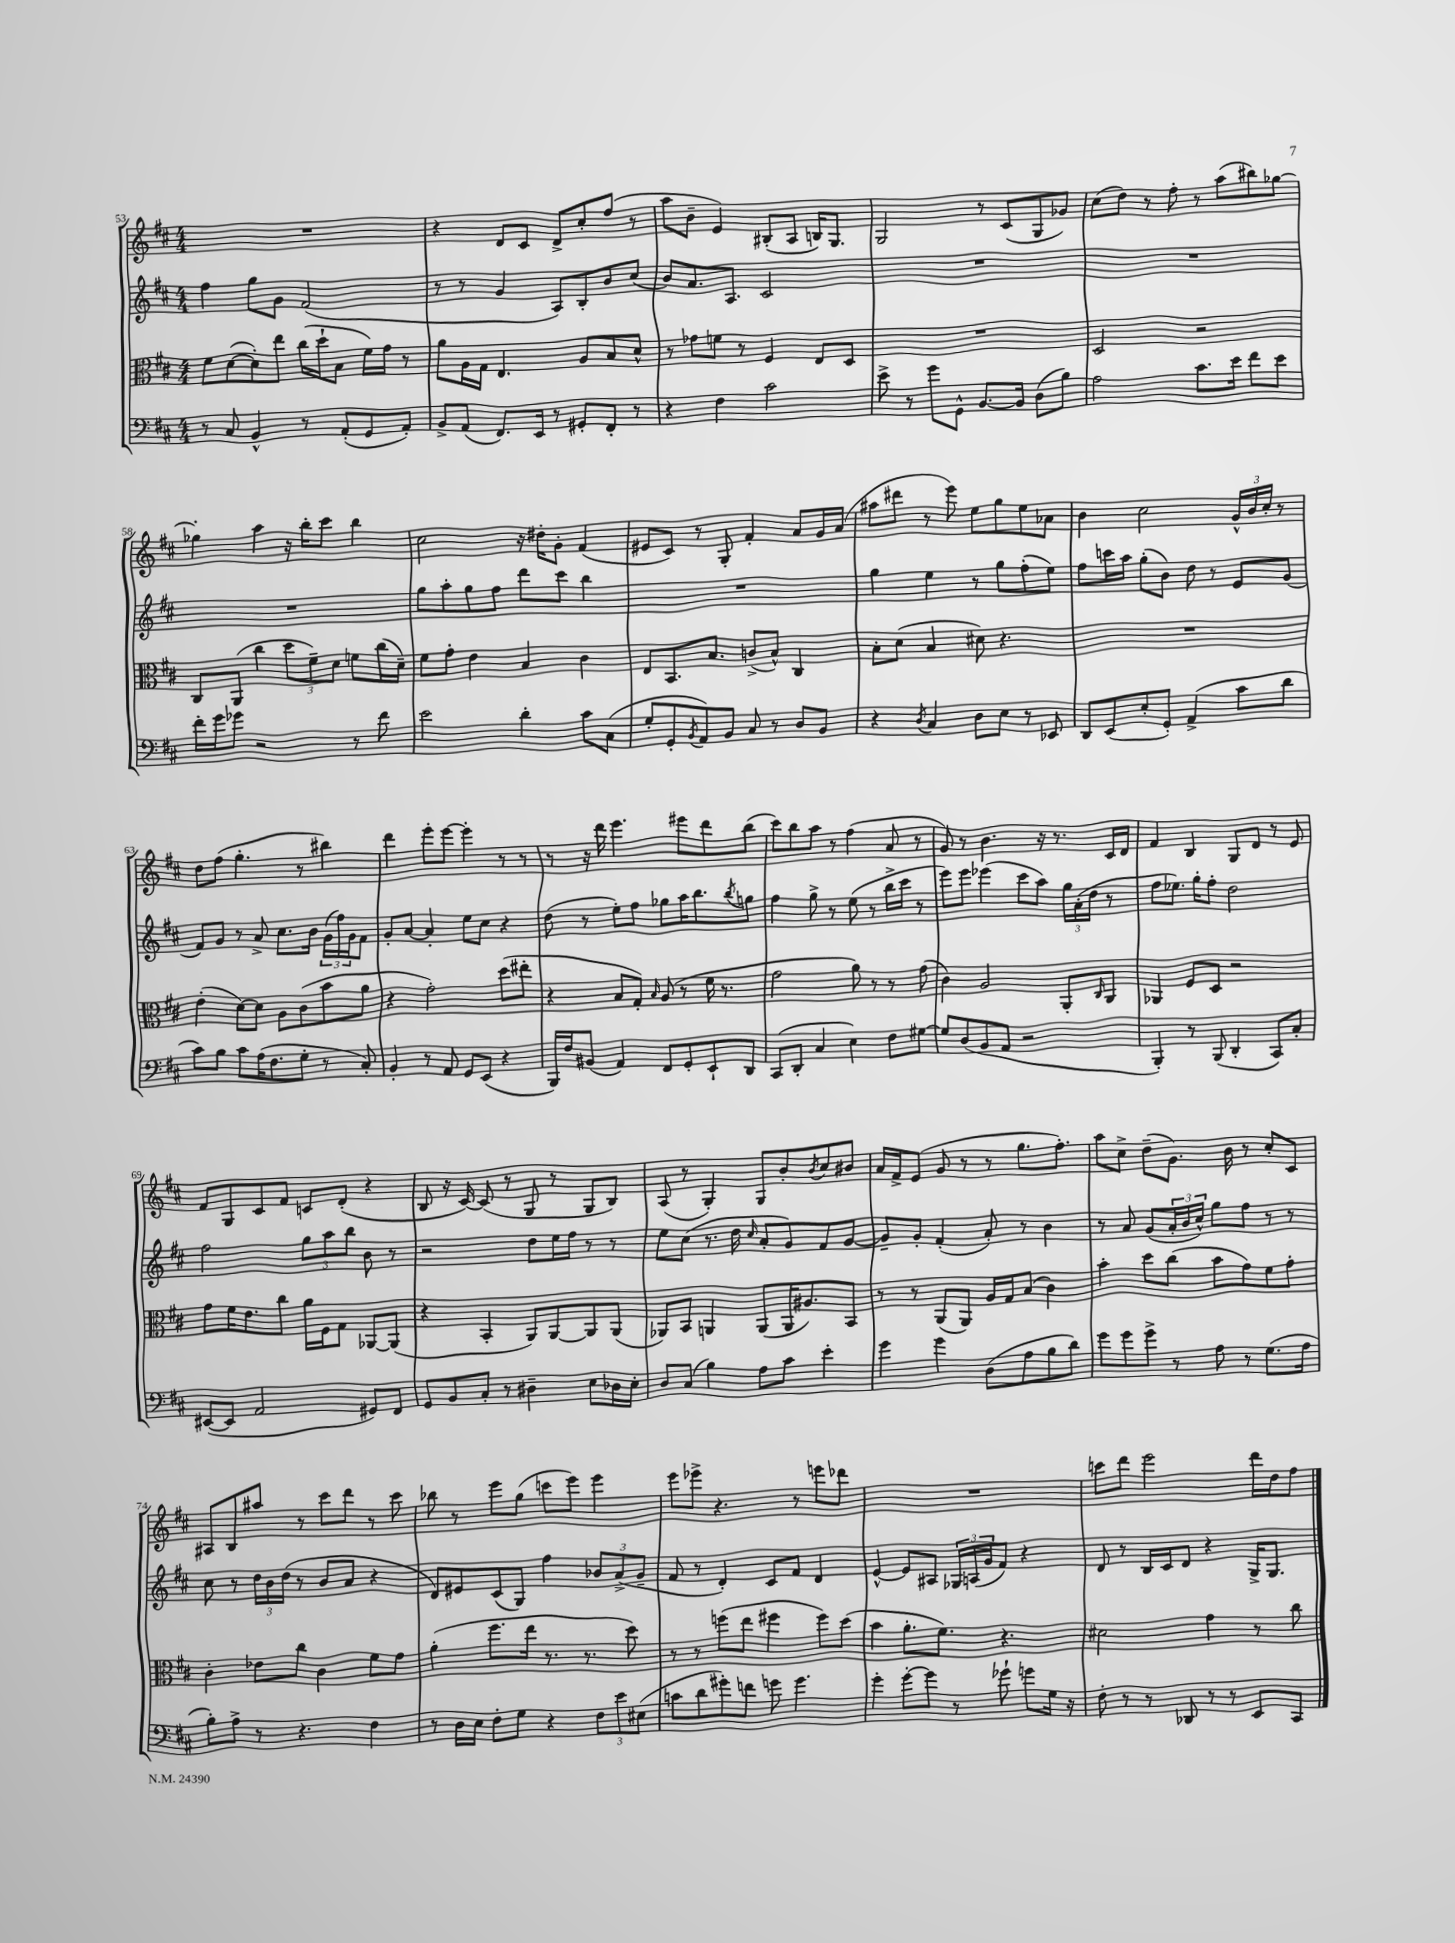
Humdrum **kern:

**kern	**kern	**kern	**kern
*part4	*part3	*part2	*part1
*staff4	*staff3	*staff2	*staff1
*clefF4	*clefC3	*clefG2	*clefG2
*k[f#c#]	*k[f#c#]	*k[f#c#]	*k[f#c#]
*M4/4	*M4/4	*M4/4	*M4/4
=53	=53	=53	=53
8r	8f#\L	4ff#\	1r
8C#/	([8d\	.	.
4BB^^/	8d'\])	8gg\L	.
.	8ee\J	8g\J	.
8r	(16cc#\LL	(2f#/	.
.	16dd`\J	.	.
(8AA'/L	8B\J	.	.
8GG/	16f#\LL)	.	.
.	16g\JJ	.	.
8AA'/J)	8r	.	.
=54	=54	=54	=54
8BB^/L	8a\L	8r	4r
(8AA/J	16A\L	8r	.
.	16G\JJ	.	.
8.FF#/L)	4.E/	4g/	8d/L
.	.	.	8c#/J
16EE/Jk	.	.	.
8r	.	8A/L)	8d^/L
8GG#X'/L	8A/L	8B'/	8cc#'/
8FF#'/J	8B/	8b/	(8ff#/J
8r	8d^^/J	(8cc#/J	8r
=55	=55	=55	=55
4r	8r	8b/L)	8aa\L
.	8g-X\L	8.a/	8b~\J
4F#\	8fn\J	.	4e/)
.	.	8.A/J	.
.	8r	.	.
2c#\	4F#/	2c#/	(8B#X'/L
.	.	.	8A/J
.	8E/L	.	16Bn/KL)
.	.	.	8.G/J
.	8D/J	.	.
=56	=56	=56	=56
8e^\	1r	1r	2G/
8r	.	.	.
8g\L	.	.	.
8GG^^\J	.	.	.
[8.BB/L	.	.	8r
.	.	.	(8c#/L
16BB/Jk]	.	.	.
(8D\L	.	.	8G/
8B\J)	.	.	8g-X/J)
=57	=57	=57	=57
2A\	2D/	1r	(8cc#\L
.	.	.	8dd\J)
.	.	.	8r
.	.	.	8ff#'\
8.c#\L	2r	.	8r
.	.	.	(8aa\L
16e\Jk	.	.	.
8f#\L	.	.	8bb#X\)
8e\J	.	.	[8gg-X\J
!!LO:LB:g=z
=58	=58	=58	=58
16f#'\LL	8C#/L	1r	4gg-X'\]
16g\J	.	.	.
8g-X\J	(8AA/J	.	.
2r	4cc#\	.	4aa\
.	12dd\L	.	16r
.	.	.	16bb'\KL
.	12f#~\)	.	.
.	.	.	8ccc#\J
.	12d\J	.	.
8r	8fn\L	.	4bb\
8f#\	(16cc#\L	.	.
.	16d~\JJ)	.	.
=59	=59	=59	=59
2e\	8f#\L	8gg\L	2cc#\
.	8g'\J	8aa'\	.
.	4e\	8gg\	.
.	.	8ff#\J	.
4d'\	4B/	8ddd\L	16r
.	.	.	16dd#X'\KL
.	.	8ccc#\J	8g'\J
8c#\L	4c#\	4bb\	(4f#/
(8C#\J	.	.	.
=60	=60	=60	=60
8G'/L	8E/L	1r	8e#X/L
8GG'/	8.BB/	.	8c#/J)
8qBB/	.	.	.
8AA/)	.	.	8r
.	8.B/J	.	.
8BB/J	.	.	8G'/
8C#/	(8cn^/L	.	4f#'/
8r	8B^^/J)	.	.
8D/L	4C#/	.	8a/L
8BB/J	.	.	16g/L
.	.	.	(16a/JJ
=61	=61	=61	=61
4r	8B'\L	4gg\	8aa#X\L
.	(8d\J	.	8ddd#X\J
8qD/	.	.	.
4C#/	4B/	4ee\	8r
.	.	.	8eee\)
8D\L	8d#X\)	8r	8ee\L
8E\J	4.r	8gg\L	8gg\
8r	.	(8ff#'\	8ee\
8EE-X/	.	8ee\J)	8a-X\J
=62	=62	=62	=62
8DD/L	1r	8ff#\L	4b\
(8EE/	.	16cccn\L	.
.	.	16aa\JJ	.
8E'/	.	(8gg'\L	2cc#\
8GG'/J)	.	8b\J)	.
(4AA^/	.	8dd\	.
.	.	8r	.
8c#\L	.	8e/L	24g^^/LL
.	.	.	24b/
.	.	.	24cc#'/JJ
8d\J	.	(8g/J	8r
!!LO:LB:g=z
=63	=63	=63	=63
8c#\L)	(4e'\	8f#/L)	8dd\L
8B\J	.	8g/J	(8ff#\J
8c#\L	[8d\L)	8r	4.gg'\
(16A\K	8d\J]	8a^/	.
8.F#\	.	.	.
.	8A\L	8.cc#\L	.
8G'\J	(8c#\	.	8r
.	.	16b\Jk	.
8r	8b\	(24g\LL	4bb#X\)
.	.	24ff#\)	.
.	.	24g\J	.
8C#'/)	8a\J	8f#\J	.
=64	=64	=64	=64
4BB'/	4r	8g'/L	4ddd\
.	.	[8a/J	.
8r	2g'\)	4a'/]	8eee'\L
8AA/	.	.	[8eee\J
8GG/L	.	8ee\L	4eee'\]
(8EE/J	.	8cc#\J	.
4r	(8dd\L	4r	8r
.	8ee#X'\J	.	8r
=65	=65	=65	=65
16BBB/LL)	4r	(8dd\	8r
16F#/J	.	.	.
(8BB#X/J	.	8r	16r
.	.	.	16ddd\
4AA/)	8B/L	8ee'\L)	4.eee\
.	8G'/J)	8ff#\J	.
.	16qqB/	.	.
8FF#/L	(8A/	8gg-X\L	.
8GG'/	8r	16aa\K	8eee#X\L
.	.	8.bb\	.
8EE`/	16f#\	.	8ddd\
.	8.r	.	.
.	.	8qbb/	.
8DD/J	.	8ggn\J	(8bb\J
=66	=66	=66	=66
(8CC#/L	2g\	4ff#\	8ccc#\L)
8DD'/J	.	.	8bb\
4C#/	.	8gg^\	8aa\J
.	.	8r	8r
4E\)	8a\)	(8ee\	(4ff#\
.	8r	8r	.
8F#\L	8r	16bb^\LL	8a/
.	.	16ccc#\JJ	.
[8G#X\J	(8g\	8r	8r
=67	=67	=67	=67
8G#/L]	4c#\)	8eee\L)	8g/)
(8D/	.	8eee\J	8r
8BB/	2A/	(4eee-X\	4.b\
8AA/J	.	.	.
2r	.	8ccc#\L	.
.	.	8aa\J)	16r
.	.	.	8.r
.	8AA'/L	24gg\LL	.
.	.	(24a'\	.
.	.	24dd\JJ	.
.	16qqC#/	.	.
.	8AA/J	8r	16c#/LL
.	.	.	16d/JJ
=68	=68	=68	=68
4BBB'/)	4AA-X/	8ff#\L	4f#/
.	.	8.ee-X\J)	.
8r	8F#/L	.	4B/
.	.	16gg'\KL	.
(8BBB/	8D/J	8ff#'\J	.
4DD'/	2r	2dd\	8G/L
.	.	.	8d/J
8CC#/L)	.	.	8r
8C#'/J	.	.	8e/
!!LO:LB:g=z
=69	=69	=69	=69
([8EE#X/L	8g\L	2ff#\	8f#/L
8EE#/J]	16f#\K	.	8G/
.	8.e\	.	.
2AA/	.	.	8c#/
.	8cc#\J	.	8f#/J
.	16a\LL	12gg\L	8cn/L
.	16F#\J	.	.
.	.	12aa\	.
.	8G\J	.	(8d'/J
.	.	12bb\J	.
8GG#X/L)	[8AA-X/L	8b\	4r
8FF#/J	(8AA-/J]	8r	.
=70	=70	=70	=70
8GG/L	4r	2r	8B/
8BB/	.	.	16r
.	.	.	[16c#/)
8C#'/J	4BB'/	.	(8c#/]
8r	.	.	8r
4D#X~\	8AA/L)	8dd\L	8G/
.	[8AA/	16ee\L	8r
.	.	16ff#\JJ	.
8E\L	8AA/]	8r	8G/L
16D-X\L	(8AA/J	8r	8B/J)
16E'\JJ	.	.	.
=71	=71	=71	=71
8D/L	8AA-X/L)	8ee\L	(8A/
(8C#/J	8BB/J	(8cc#\J	8r
4B\)	4AAn/	8.r	4G'/)
.	.	16dd\	.
.	.	16qqcc#/	.
8A\L	(8AA/L	8a'/L	8G/L
8c#\J	16AA/K	8g/)	8b'/
.	8.A#X/)	.	.
.	.	.	8qb/
4e'\	.	8f#/	8cc#/
.	8BB/J	[8g/J	8b#X/J
=72	=72	=72	=72
4g\	8r	8g~/L]	16a/LL
.	.	.	16f#^/J
.	8r	8g'/J	(8e/J
4g\	(8AA/L	(4f#'/	8g/
.	8AA/J)	.	8r
(8D\L	16A/LL	8a'/)	8r
.	16G/J	.	.
8A\	(8B/J	8r	8.gg\L
8B\	4c#\)	4b\	.
.	.	.	8.ff#'\J)
8d\J)	.	.	.
=73	=73	=73	=73
8g\L	4b'\	8r	8aa\L
8g\	.	8a/	8cc#^\J
8g^\J	8dd\L	(8g/L	(8dd~\L
8r	(8cc#\J	24a'/L	8.g\J)
.	.	24b/	.
.	.	24cc#^^/JJ)	.
8A\	8b\L	8gg\L	.
.	.	.	16b\
8r	8g\)	8ff#\J	8r
(8.G\L	8f#\	8r	8cc#'/L
.	8g'\J	8r	8c#/J
16A\Jk	.	.	.
!!LO:LB:g=z
=74	=74	=74	=74
8B'\L)	4c#'\	8cc#\	8A#X/L
8A^\J	.	8r	8B/
8r	8e-X\L	24dd\LL	8aa#X/J
.	.	24b\	.
.	.	(24dd\JJ	.
4.r	8cc#\J	8r	8r
.	4c#\	8b/L	8ccc#\L
.	.	8a/J	8ddd\J
4F#\	8f#\L	4r	8r
.	8g\J	.	8ccc#\
=75	=75	=75	=75
8r	(4a'\	8d/L)	8bb-X\
16D\LL	.	8e#X/	8r
16E\JJ	.	.	.
8F#'\L	8.ff#\L	(8c#/	8eee\L
8G\J	.	8G/J)	(8gg\J
.	16ee\Jk	.	.
4r	8.r	4ff#\	8cccn\L
.	.	.	8eee\J)
.	8.r	.	.
12F#\L	.	12b-X/L	4eee\
12e\	.	(12a^/	.
.	8dd\)	.	.
(12E#X\J	.	12g~/J	.
=76	=76	=76	=76
8cn\L	8r	8f#/	8eee\L
8d\	8r	8r	8eee-X^\J
8g#X'\)	(8ffn\L	4d'/)	4.r
8fn\J	8ee\J	.	.
8gn\	4ff#X\	8c#/L	.
4.g\	.	8f#/J	8r
.	8ff#\L)	4d/	8eeen\L
.	(8dd\J	.	8ddd-X\J
=77	=77	=77	=77
4g'\	4b\	[4e^^/	1r
[8g'\L	8.a'\L	8e/L]	.
8g\J]	.	8A#X/J	.
.	8.f#\J)	.	.
8r	.	24G-X/LL	.
.	.	(24An/	.
.	.	24g/J	.
8g-X`\	4.r	8f#/J)	.
8gn\L	.	4r	.
16G\Jk	.	.	.
16r	.	.	.
=78	=78	=78	=78
8F#'\	2d#X\	8d/	8cccn\L
8r	.	8r	8ddd\J
8r	.	16B/LL	2eee\
.	.	16c#/J	.
8DD-X/	.	8d/J	.
8r	4g\	4r	.
8r	.	.	.
8EE/L	8r	16G^/KL	16ddd\LL
.	.	8.G/J	16dd\J
8CC#/J	8cc#\	.	8ff#\J
==	==	==	==
*-	*-	*-	*-
